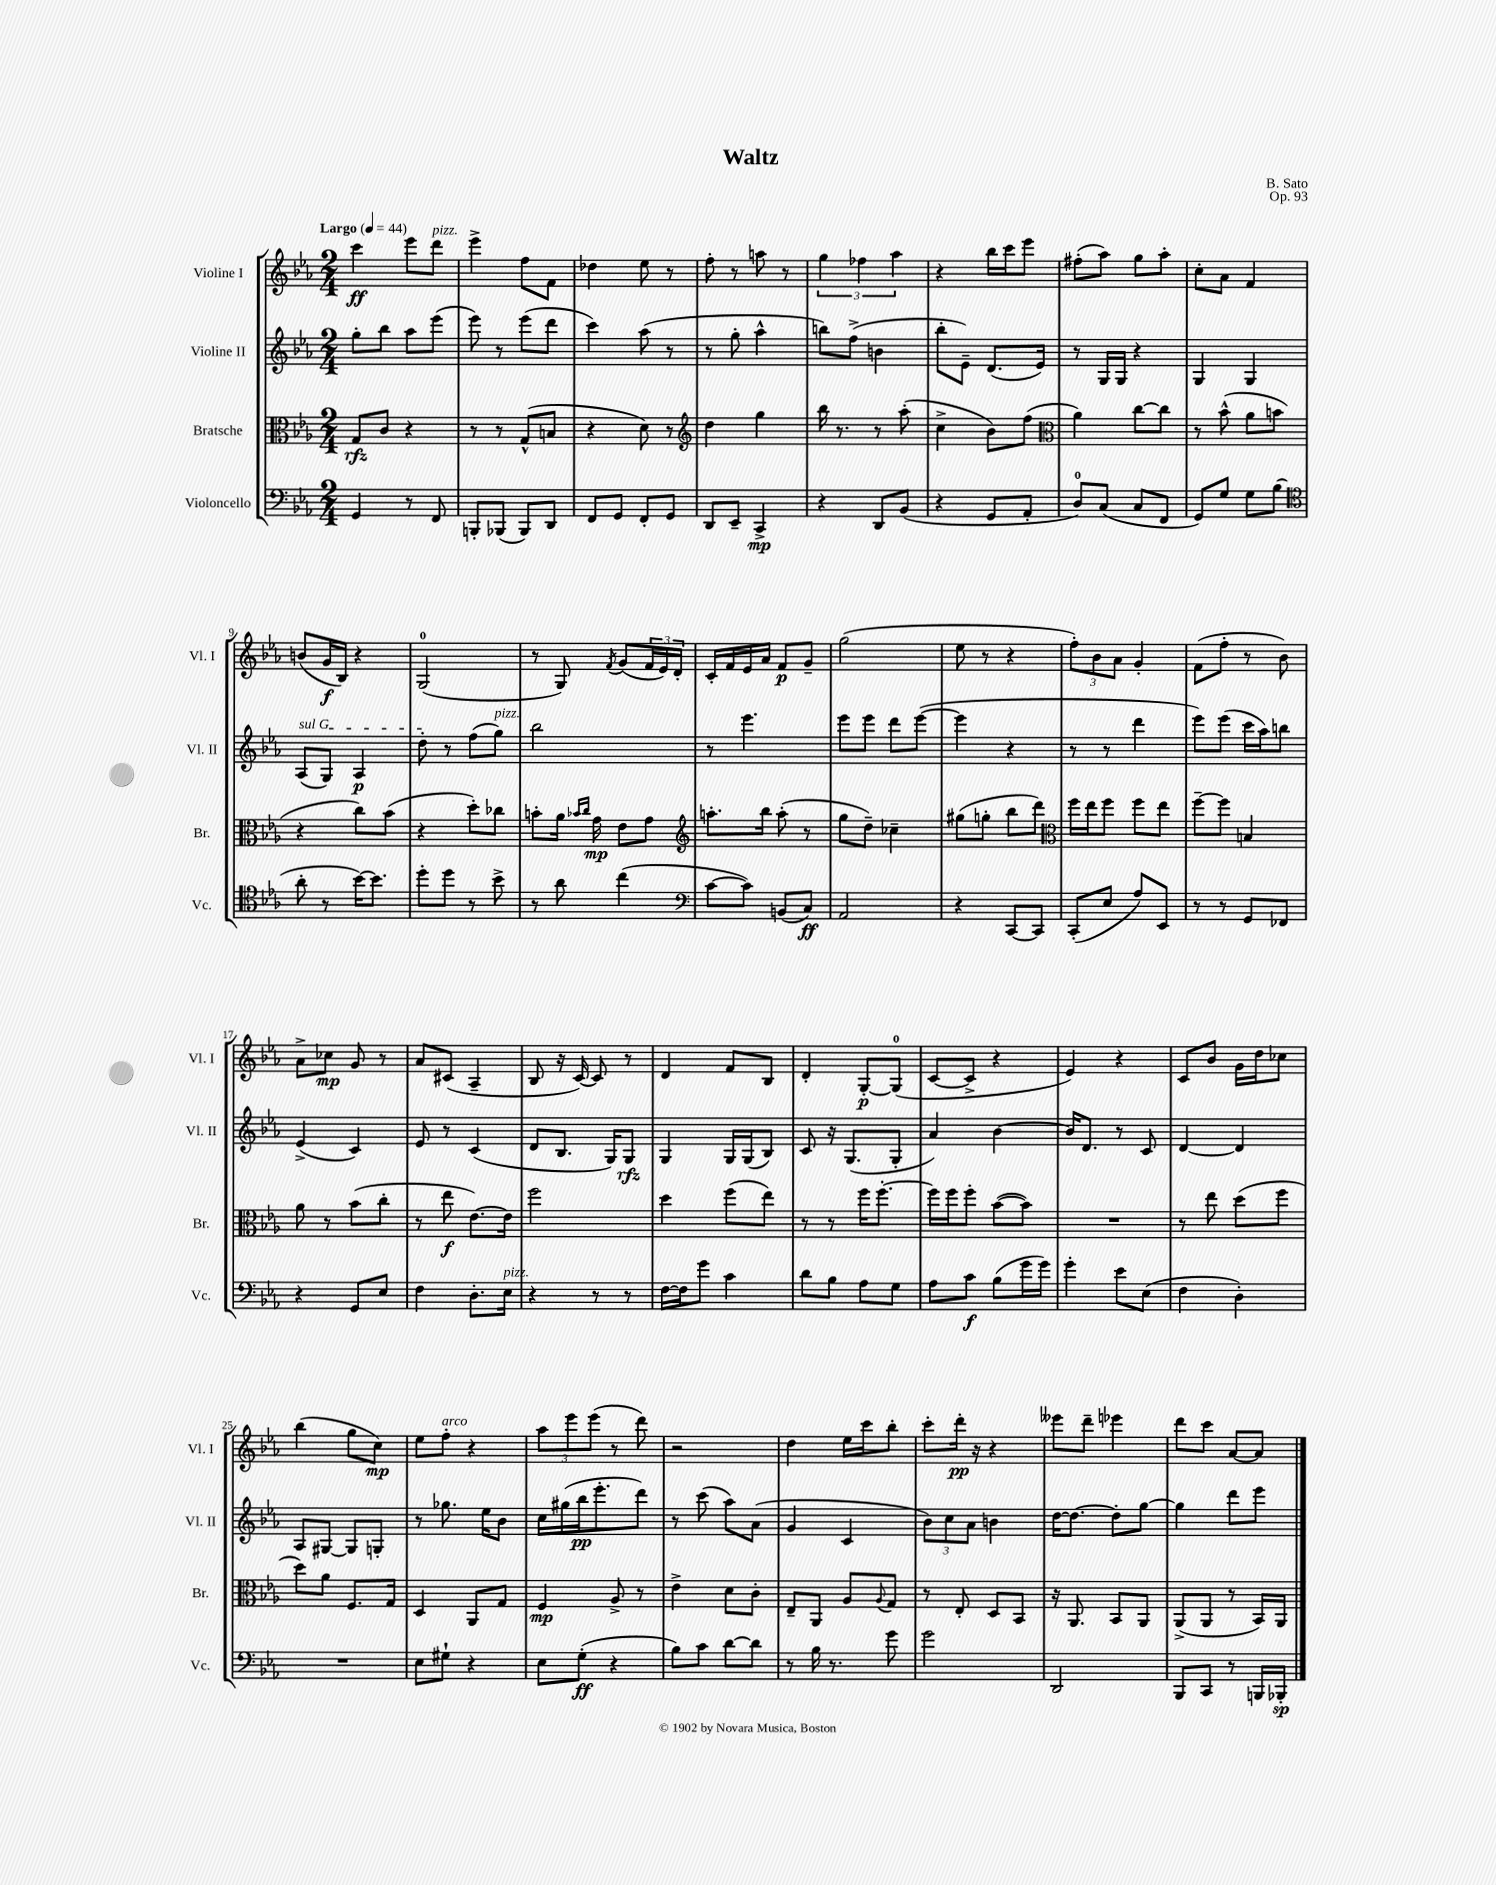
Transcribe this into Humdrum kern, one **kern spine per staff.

**kern	**kern	**kern	**kern
*staff4	*staff3	*staff2	*staff1
*clefF4	*clefC3	*clefG2	*clefG2
*k[b-e-a-]	*k[b-e-a-]	*k[b-e-a-]	*k[b-e-a-]
*M2/4	*M2/4	*M2/4	*M2/4
*MM44	*MM44	*MM44	*MM44
4GG	8G	8gg'	4ccc
.	8c	8bb-	.
8r	4r	8aa-	8eee-
8FF	.	(8eee-	8ddd
=	=	=	=
8BBB'	8r	8eee-)	4eee-^
(8BBB-	8r	8r	.
8BBB-)	(8G^^	(8eee-	8ff
8DD	8B	8ddd	8f
=	=	=	=
8FF	4r	4ccc)	4dd-
8GG	.	.	.
8FF'	8d)	(8aa-	8ee-
8GG	8r	8r	8r
=	=	=	=
*	*clefG2	*	*
8DD	4dd	8r	8ff'
8EE-~	.	8gg'	8r
4CC^	4gg	4aa-^^	8aa
.	.	.	8r
=	=	=	=
4r	16bb-	8bb)	6gg
.	8.r	.	.
.	.	(8ff^	.
.	.	.	6ff-
8DD	8r	4b	.
.	.	.	6aa-
(8BB-	(8aa-'	.	.
=	=	=	=
4r	4cc^	8bb-'	4r
.	.	8e-~)	.
8GG	8b-)	(8.d	16bb-
.	.	.	16ccc
8AA-'	(8ff	.	8eee-
.	.	16e-)	.
=	=	=	=
*	*clefC3	*	*
8D)	4a-)	8r	(8ff#'
(8C	.	16G	8aa-)
.	.	16G	.
8C	[8cc	4r	8gg
8FF	8cc]	.	8aa-'
=	=	=	=
8GG)	8r	4G	8cc'
8G	(8b-^^	.	8a-
8G	8a-	4G	4f
(8B-	8b	.	.
=	=	=	=
*clefC4	*	*	*
8a-'	4r	(8A-	(8b
8r	.	8G)	16g
.	.	.	16B-)
[16b-)	8cc)	4A-	4r
8.b-]	.	.	.
.	(8b-	.	.
=	=	=	=
8dd'	4r	8dd'	(2G
8dd	.	8r	.
8r	8dd')	(8ff	.
8b-^	8cc-	8gg)	.
=	=	=	=
8r	8b'	2bb-	8r
8a-	16a-	.	8G)
.	16qqb-	.	.
.	16qqcc	.	.
.	16g	.	.
.	.	.	8qf
(4cc	8e-	.	(8g
.	8g	.	24f
.	.	.	24e-)
.	.	.	24d'
=	=	=	=
*clefF4	*clefG2	*	*
[8c	8.aa'	8r	16c'
.	.	.	16f
8c])	.	4.eee-	16e-
.	16bb-	.	16a-
(8BB	(8aa'	.	8f
8C)	8r	.	8g~
=	=	=	=
2AA-	8gg	8eee-	(2gg
.	8dd~)	8eee-	.
.	4cc-~	8ddd	.
.	.	([8eee-	.
=	=	=	=
4r	(8gg#	4eee-]	8ee-
.	8gg'	.	8r
[8CC	8bb-	4r	4r
8CC]	8ddd)	.	.
=	=	=	=
*	*clefC3	*	*
(8CC'	16ff	8r	12ff')
.	16ee-	.	.
.	.	.	12b-
8E-	8ff	8r	.
.	.	.	12a-
8A-)	8ff	4ddd	4g'
8EE-	8ee-	.	.
=	=	=	=
8r	[8ff~	8eee-)	(8f
8r	8ff]	(8eee-	8ff'
8GG	4B	16ccc	8r
.	.	16aa-)	.
8FF-	.	8bb	8b-)
=	=	=	=
4r	8a-	(4e-^	8a-^
.	8r	.	8cc-
8GG	(8b-	4c)	8g
8E-	8cc'	.	8r
=	=	=	=
4F	8r	8e-	8a-
.	8ee-	8r	(8c#
8.D'	[8.e-)	(4c	4A-~
16E-	16e-]	.	.
=	=	=	=
4r	2ff	8d	8B-
.	.	8.B-	16r
.	.	.	[16c)
8r	.	.	8c]
.	.	16G)	.
8r	.	8G	8r
=	=	=	=
[16F	4dd	4G	4d
16F]	.	.	.
8g	.	.	.
4c	(8ff	16G	8f
.	.	(16G	.
.	8ee-)	8B-)	8B-
=	=	=	=
8d	8r	8c	4d'
8B-	8r	16r	.
.	.	(8.G	.
8A-	16ff	.	[8G'
.	[8.ff'	.	.
8G	.	8G'	(8G]
=	=	=	=
8A-	16ff]	4a-)	[8c
.	16ff	.	.
8c	8ff'	.	8c^]
(8B-	([8b-	[4b-	4r
16g	8b-])	.	.
16g)	.	.	.
=	=	=	=
4g'	2r	16b-]	4e-)
.	.	8.d	.
8e-	.	8r	4r
(8E-	.	8c	.
=	=	=	=
4F	8r	[4d	8c
.	8ee-	.	8b-
4D')	(8dd	4d]	16g
.	.	.	16dd
.	8ff	.	8cc-
=	=	=	=
2r	8dd)	8A-	(4bb-
.	8a-	[8G#	.
.	8.F	8G#]	8gg
.	.	8G'	8cc)
.	16G	.	.
=	=	=	=
8E-	4D	8r	8ee-
8G#`	.	8.gg-	8ff'
4r	8AA-	.	4r
.	.	16ee-	.
.	8G	8b-	.
=	=	=	=
8E-	4F	16cc	12aa-
.	.	(16gg#	.
.	.	.	12eee-
(8G'	.	16bb-	.
.	.	.	(12eee-
.	.	8.eee-'	.
4r	8A-^	.	8r
.	8r	8ddd)	8ddd)
=	=	=	=
8B-)	4e-^	8r	2r
8c	.	(8ccc	.
[8d	8d	8aa-)	.
8d]	8c'	(8a-	.
=	=	=	=
8r	8E-~	4g	4dd
16B-	8AA-	.	.
8.r	.	.	.
.	8A-	4c	16ee-
.	.	.	16ccc
.	8qqA-	.	.
8g	8G	.	8bb-'
=	=	=	=
2g	8r	12b-)	8ccc'
.	.	12cc	.
.	8E-'	.	16ddd'
.	.	12a-	.
.	.	.	16r
.	8D	4b	4r
.	8BB-	.	.
=	=	=	=
2DD	16r	[16dd	8eee--
.	8.AA-	8.dd_	.
.	.	.	8ddd~
.	8BB-	8dd']	4eee-
.	8AA-	[8gg	.
=	=	=	=
8BBB-	(8AA-^	4gg]	8ddd
8CC	8AA-	.	8ccc
8r	8r	8ddd	[8a-
16BBB	16BB-)	8eee-	8a-]
16BBB-'	16AA-	.	.
==	==	==	==
*-	*-	*-	*-
